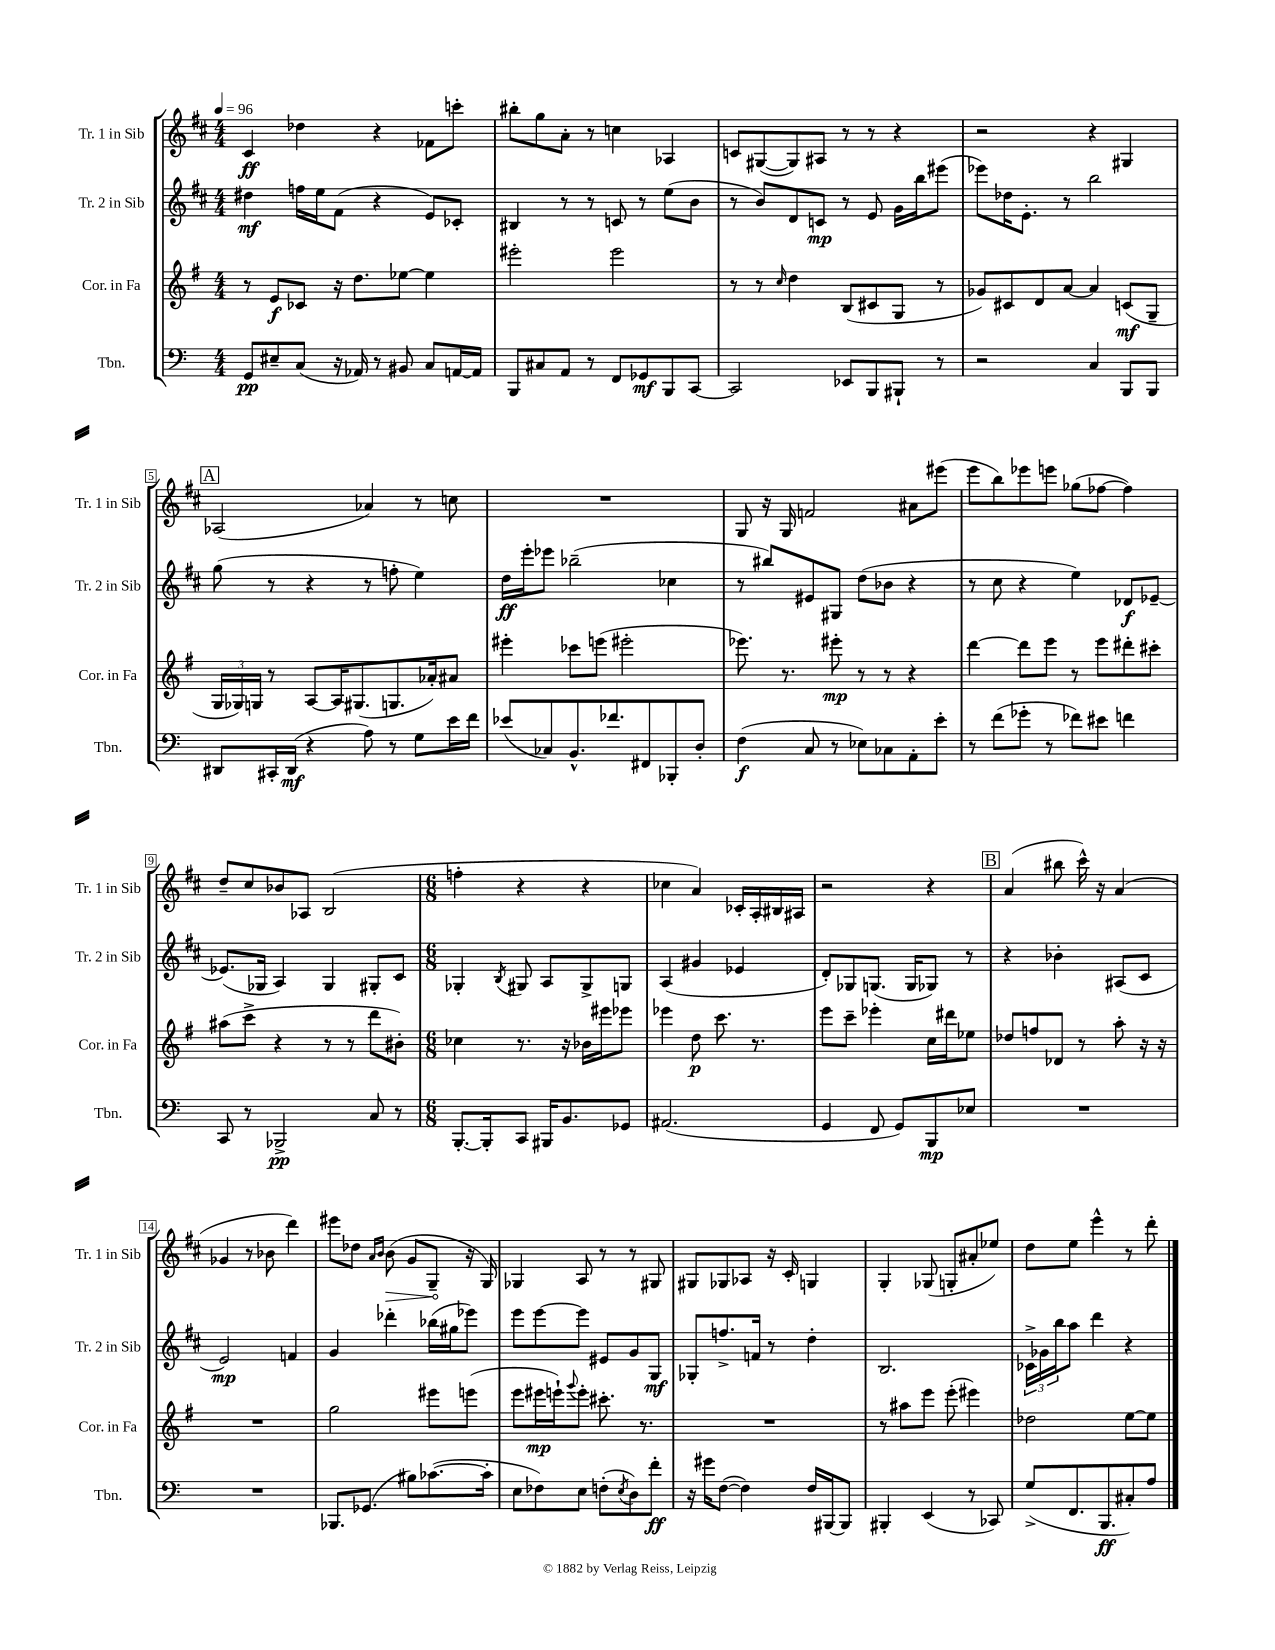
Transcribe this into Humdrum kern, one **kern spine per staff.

**kern	**kern	**kern	**kern
*staff4	*staff3	*staff2	*staff1
*clefF4	*clefG2	*clefG2	*clefG2
*k[]	*k[f#]	*k[f#c#]	*k[f#c#]
*M4/4	*M4/4	*M4/4	*M4/4
*MM96	*MM96	*MM96	*MM96
8GG	8r	4dd#	4c#
8E#~	8e	.	.
(8C	8c-	16ff	4dd-
.	.	16ee	.
16r	16r	(8f#	.
16AA-)	8.dd	.	.
8r	.	4r	4r
8BB#	[8ee-	.	.
8C	4ee-]	8e)	8f-
[16AA	.	8c-'	8ccc'
16AA]	.	.	.
=	=	=	=
8BBB	2eee#'	4B#	8bb#'
8C#	.	.	8gg
8AA	.	8r	8a'
8r	.	8r	8r
8FF	2eee#	8c	4cc
8GG-	.	8r	.
8BBB	.	(8ee	4A-
[8CC	.	8b	.
=	=	=	=
2CC]	8r	8r	8c
.	8r	8b)	([8G#
.	16qqcc	.	.
.	4dd	8d	8G#])
.	.	8c	8A#
8EE-	(8B	8r	8r
8BBB	8c#	8e	8r
8BBB#`	8G	16g	4r
.	.	16bb	.
8r	8r	(8eee#	.
=	=	=	=
2r	8g-)	8eee-)	2r
.	8c#	16dd-	.
.	.	8.e'	.
.	8d	.	.
.	[8a	8r	.
4C	4a]	2bb	4r
8BBB	(8c	.	4G#
8BBB	8G~	.	.
=	=	=	=
8DD#	24G	(8gg	(2A-
.	24G-)	.	.
.	24G	.	.
16CC#'	8r	8r	.
(16DD#	.	.	.
4r	[8A	4r	.
.	16A]	.	.
.	(8.G#	.	.
8A)	.	8r	4a-)
8r	8.G	8ff'	.
8G	.	4ee)	8r
.	16a-')	.	.
16e	8a#	.	8cc
16f	.	.	.
=	=	=	=
(8e-	4eee#'	16dd	1r
.	.	16eee'	.
8C-)	.	8eee-	.
8.BB^^	8ccc-	(2bb-~	.
.	(8eee	.	.
8.f-	.	.	.
.	2eee#'	.	.
8FF#	.	.	.
8BBB-'	.	4cc-	.
8D'	.	.	.
=	=	=	=
(4F	8.eee-)	8r	8G
.	.	8bb#)	16r
.	8.r	.	16G
8C	.	8e#	2f
8r	8eee#'	8G#	.
8E-)	8r	(8dd	.
8C-	8r	8b-	.
8AA'	4r	4r	8a#
8e'	.	.	(8eee#
=	=	=	=
8r	[4ddd	8r	8eee
(8f	.	8cc#	8bb)
8g-'	8ddd]	4r	8eee-
8r	8eee	.	8eee
8f-)	8r	4ee)	(8gg-
8e#	8eee	.	[8ff-
4f	8ddd#'	8d-	4ff-])
.	8ccc#'	[8e-~	.
=	=	=	=
8CC	(8aa#	(8.e-]	8dd~
8r	8ccc^	.	8cc#
.	.	16G-	.
2BBB-^	4r	4A)	8b-
.	.	.	8A-
.	8r	4G-	(2B
.	8r	.	.
8C	8ddd	8G#'	.
8r	8b#')	8c#	.
=	=	=	=
*M6/8	*M6/8	*M6/8	*M6/8
[8.BBB'	4cc-	4G-'	4ff'
16BBB']	.	.	.
.	.	8qB	.
8CC	8.r	8G#	4r
16BBB#	.	8A	.
8.BB	16r	.	.
.	16b-	8G#^	4r
.	16eee#	.	.
8GG-	8eee-	8G	.
=	=	=	=
(2.AA#	4eee-	(4A	4cc-
.	8dd	4g#	4a)
.	8.ccc	.	.
.	.	4e-	16c-'
.	8.r	.	16A'
.	.	.	16B#
.	.	.	16A#
=	=	=	=
4GG	8eee	8d')	2r
.	8ccc~	8G-	.
8FF	4eee-'	(8.G	.
8GG)	.	.	.
.	.	16G	.
8BBB	16cc	8G-)	4r
.	16ddd#	.	.
8E-	8ee-	8r	.
=	=	=	=
2.r	8dd-	4r	(4a
.	8ff	.	.
.	8d-	4b-'	8bb#
.	8r	.	16ccc#^^)
.	.	.	16r
.	8aa'	(8A#	(4a
.	16r	8c#	.
.	16r	.	.
=	=	=	=
2.r	2.r	2e)	4g-
.	.	.	8r
.	.	.	8b-
.	.	4f	4ddd)
=	=	=	=
8.BBB-	2gg	4g	8eee#
.	.	.	8dd-
(8.GG-	.	.	.
.	.	.	16qqa
.	.	.	16qqb
.	.	4ddd-'	(8b
8B#)	.	.	8g
([8.c-	8eee#	(16bb-	8G~
.	.	16gg#	.
.	(8eee	8eee-)	16r
16c-']	.	.	16G)
=	=	=	=
8E	8eee	8eee	4G-
8F-)	16eee#	[8eee	.
.	16eee`)	.	.
.	8qqggg	.	.
8E	8eee'	8eee]	8A
(8F'	8.ccc#'	8e#	8r
8qE	.	.	.
8D)	.	8g	8r
.	8.r	.	.
8f'	.	8G	8G#
=	=	=	=
16r	2.r	8G-'	8G#
16g#	.	.	.
([8F	.	8.ff^	8G-
4F])	.	.	8A-
.	.	16f	.
.	.	8r	16r
.	.	.	16c#'
16F	.	4dd'	4G
[16BBB#	.	.	.
8BBB#]	.	.	.
=	=	=	=
4BBB#'	8r	2.B	4G'
.	8aa#	.	.
(4EE	8eee	.	(8G-
.	(8eee'	.	8G'
8r	4eee#)	.	8a#'
8CC-)	.	.	8ee-)
=	=	=	=
(8G^	2dd-	24c-^	8dd
.	.	24g-	.
.	.	24bb	.
8.FF	.	8aa	8ee
.	.	4ddd	4eee^^
8.BBB	.	.	.
8C#')	[8ee	4r	8r
8A	8ee]	.	8ddd'
==	==	==	==
*-	*-	*-	*-
